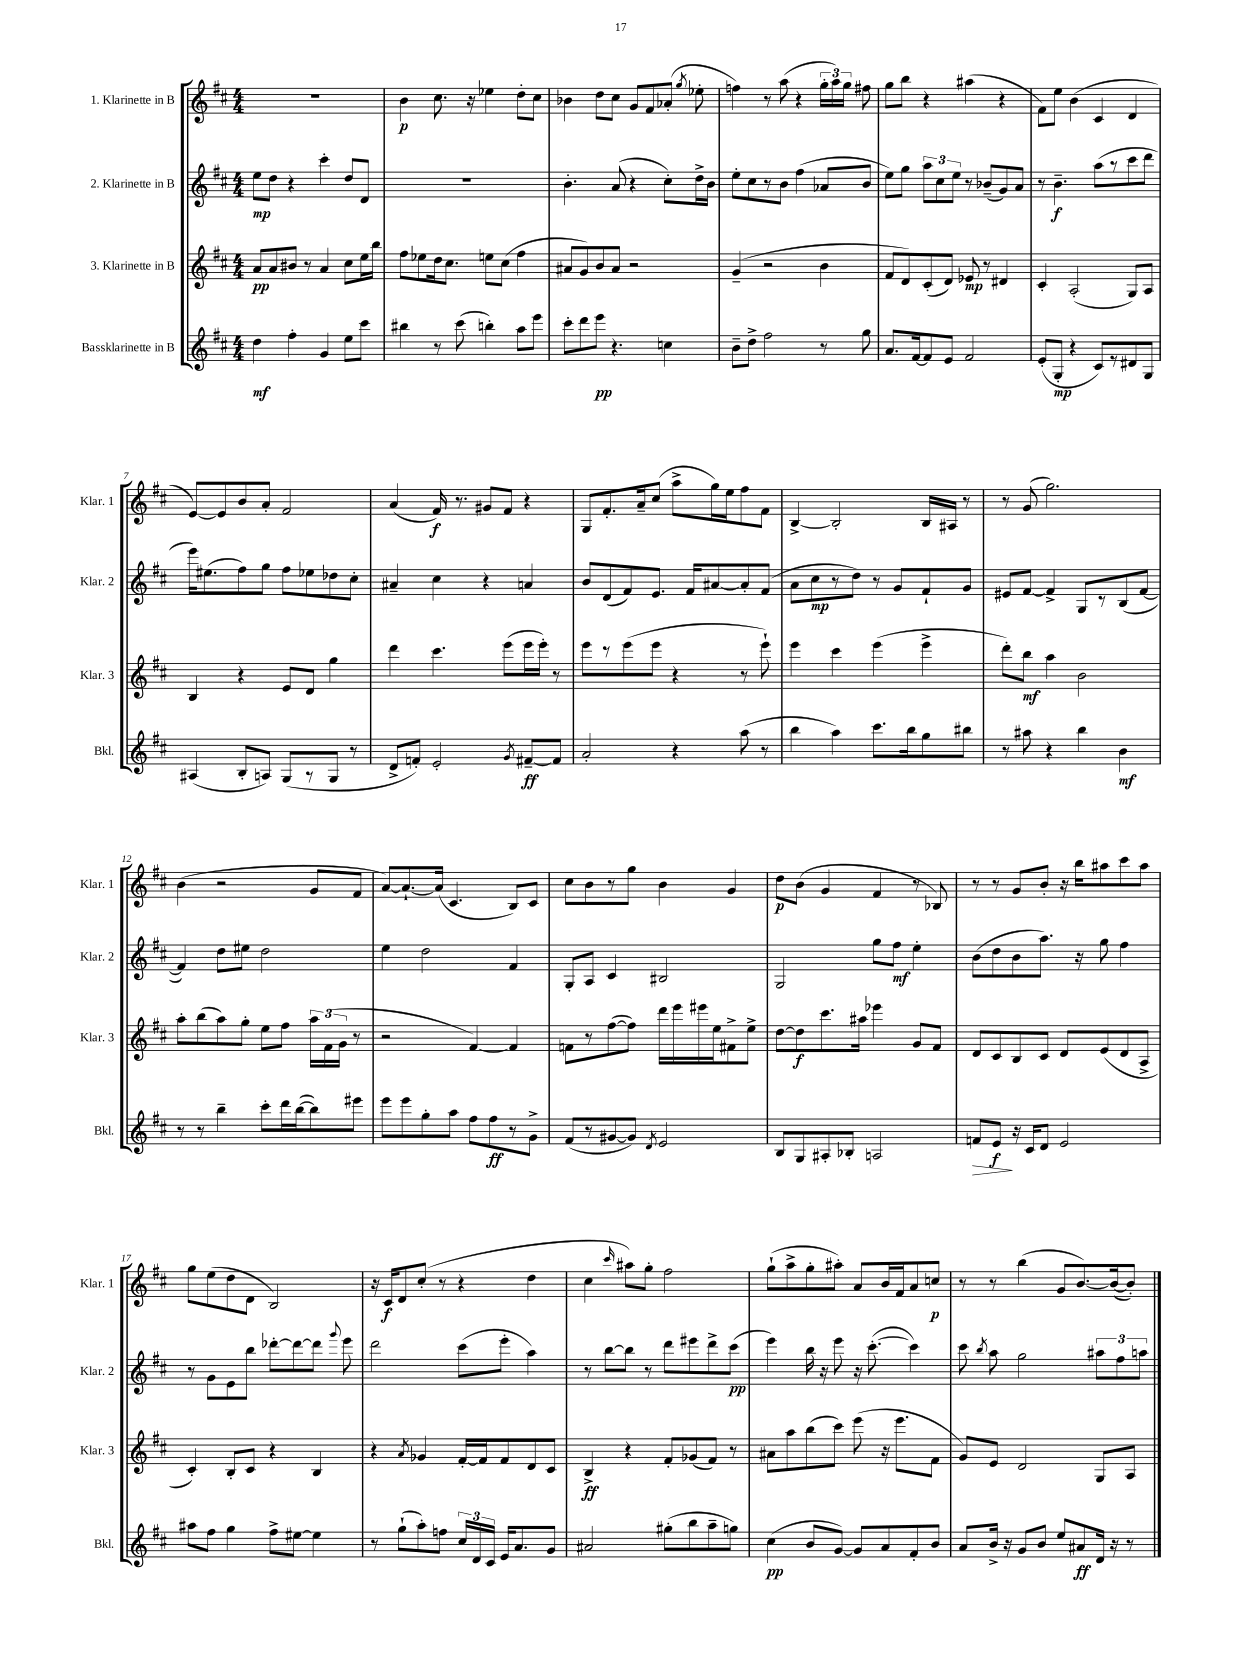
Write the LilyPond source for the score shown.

<<
\new StaffGroup <<
\new Staff = "s0" \with { instrumentName = "1. Klarinette in B" shortInstrumentName = "Klar. 1" } {
    \clef treble \key d \major \numericTimeSignature \time 4/4
    \autoBeamOff R1 |
    b'4\p cis''8. r16 ees''4 d''8[-. cis''8] |
    bes'4 d''8[ cis''8] g'8[ fis'8 aes'8]-.( \acciaccatura { g''8 } ees''8-. |
    f''4) r8 a''8( r4 \tuplet 3/2 { g''16[-. a''16) g''16] } fis''8 |
    g''8[ b''8] r4 ais''4( r4 |
    fis'8[) e''8] b'4( cis'4 d'4 |
    e'8[~) e'8 b'8 a'8]-. fis'2 |
    a'4( fis'16\f) r8. gis'8[ fis'8] r4 |
    g8[ fis'8.-. a'16-- cis''8]( a''8[-> g''16) e''16 fis''8 fis'8] |
    b4~-> b2-. b16[ ais16] r8 |
    r8 g'8( g''2.) |
    b'4( r2 g'8[ fis'8] |
    a'8[~) a'8.~-! a'16]( cis'4. b8[) cis'8] |
    cis''8[ b'8 r8 g''8] b'4 g'4 |
    d''8[\p b'8]( g'4 fis'4 r8 bes8) |
    r8 r8 g'8[ b'8]-. r16 b''16[ ais''8 cis'''8 ais''8] |
    g''8[ e''8( d''8 d'8] b2) |
    r16 cis'16[\f d'8 cis''8]-.( r8 r4 d''4 |
    cis''4 \grace { cis'''16 } ais''8[) g''8]-. fis''2 |
    g''8[-!( a''8-> g''8-. ais''8]-.) a'8[ b'16 fis'16 a'8 c''8]\p |
    r8 r8 b''4( g'8[ b'8.~) b'16~( b'8]-.) \bar "|." |
}
\new Staff = "s1" \with { instrumentName = "2. Klarinette in B" shortInstrumentName = "Klar. 2" } {
    \clef treble \key d \major \numericTimeSignature \time 4/4
    \autoBeamOff e''8[\mp d''8] r4 cis'''4-. d''8[ d'8] |
    R1 |
    b'4.-. a'8( r4 cis''8[-.) d''16-> b'16] |
    e''8[-. cis''8 r8 b'8] fis''4( aes'8[ b'8] |
    e''8[) g''8] \tuplet 3/2 { a''8[ cis''8 e''8] } r8 bes'8[--( g'8) a'8] |
    r8 b'4.--\f a''8[( r8 cis'''8 d'''8] |
    e'''16[) eis''8.( fis''8) g''8] fis''8[ ees''8 des''8 cis''8]-. |
    ais'4-- cis''4 r4 a'4 |
    b'8[ d'8( fis'8) e'8.] fis'16[ ais'8~ ais'8-. fis'8]( |
    a'8[ cis''8\mp r8 d''8]) r8 g'8[ fis'8-! g'8] |
    eis'8[ fis'8]~ fis'4-> g8[ r8 b8( fis'8]~ |
    fis'4) d''8[ eis''8] d''2 |
    e''4 d''2 fis'4 |
    g8[-. a8] cis'4 bis2 |
    g2 g''8[ fis''8]\mf e''4-. |
    b'8[( d''8 b'8 a''8.]) r16 g''8 fis''4 |
    r8 g'8[ e'8 b''8] des'''8[~-. des'''8~ des'''8] \appoggiatura { g'''8 } e'''8 |
    d'''2 cis'''8[( e'''8]-. a''4) |
    r8 b''8[~ b''8] r8 d'''8[ eis'''8 d'''8-> cis'''8]\pp( |
    e'''4) b''16 r16 e'''8 r16 cis'''8.~-.( cis'''4) |
    cis'''8 \acciaccatura { b''8 } a''8 g''2 \tuplet 3/2 { ais''8[ fis''8 a''8] } \bar "|." |
}
\new Staff = "s2" \with { instrumentName = "3. Klarinette in B" shortInstrumentName = "Klar. 3" } {
    \clef treble \key d \major \numericTimeSignature \time 4/4
    \autoBeamOff a'8[\pp a'8 bis'8] r8 a'4 cis''8[ e''16 b''16] |
    fis''8[ ees''8 d''16 cis''8.] e''8[ cis''8]( fis''4 |
    ais'8[ g'8) b'8 ais'8] r2 |
    g'4--( r2 b'4 |
    fis'8[ d'8) cis'8-.( d'8]) ees'8\mp r8 dis'4 |
    cis'4-. a2-.( g8[) a8] |
    b4 r4 e'8[ d'8] g''4 |
    d'''4 cis'''4. e'''8[( e'''16 e'''16]-.) r8 |
    e'''8[ r8 e'''8( e'''8] r4 r8 e'''8-!) |
    e'''4 cis'''4 e'''4( e'''4-> |
    d'''8[-.) b''8]\mf a''4 b'2 |
    a''8[-. b''8( a''8) g''8]-. e''8[ fis''8] \tuplet 3/2 { a''16[ fis'16( g'16] } r8 |
    r2 fis'4~) fis'4 |
    f'8[ r8 fis''8~( fis''8]) d'''16[ e'''16 eis'''16 e''16 fis'8-> e''8]-> |
    d''8[~ d''8\f cis'''8. ais''16] ees'''4 g'8[ fis'8] |
    d'8[ cis'8 b8 cis'8] d'8[ e'8( d'8 a8]-> |
    cis'4-.) b8[-. cis'8] r4 b4 |
    r4 \acciaccatura { a'8 } ges'4 fis'16[~-. fis'16 fis'8 d'8 cis'8] |
    b4->\ff r4 fis'8[-. ges'8( fis'8]) r8 |
    ais'8[ a''8 b''8( cis'''8]) e'''8( r16 e'''8.[ fis'8] |
    g'8[) e'8] d'2 g8[ a8] \bar "|." |
}
\new Staff = "s3" \with { instrumentName = "Bassklarinette in B" shortInstrumentName = "Bkl." } {
    \clef treble \key d \major \numericTimeSignature \time 4/4
    \autoBeamOff d''4\mf fis''4-. g'4 e''8[ cis'''8] |
    bis''4 r8 cis'''8( b''4-.) a''8[ e'''8] |
    cis'''8[-. d'''8 e'''8]\pp r4. c''4 |
    b'8[-- d''8]-> fis''2 r8 g''8 |
    a'8.[ fis'16~ fis'8 e'8] fis'2 |
    e'8[-.( g8]-.\mp r4 cis'8[) r8 dis'8 g8] |
    ais4( b8[-. a8]) g8[( r8 g8] r8 |
    d'8[-> f'8]-.) e'2-. \acciaccatura { g'8 } fis'8[~--\ff fis'8] |
    a'2-. r4 a''8( r8 |
    b''4 a''4) cis'''8.[ b''16 g''8 bis''8] |
    r8 ais''8 r4 b''4 b'4\mf |
    r8 r8 b''4-- cis'''8[-. d'''16 b''16~( b''8) eis'''8] |
    e'''8[ e'''8 g''8-. a''8] fis''8[ fis''8\ff r8 g'8]-> |
    fis'8[( r8 gis'8~ gis'8]) \acciaccatura { d'8 } e'2 |
    b8[ g8 ais8-. bes8]-. a2 |
    f'8[\> e'8]\f\! r16 cis'16[ d'8] e'2 |
    ais''8[ fis''8] g''4 fis''8[-> eis''8]~ eis''4 |
    r8 g''8[-!( a''8-.) f''8] \tuplet 3/2 { cis''16[ d'16 cis'16] } e'16[ a'8. g'8] |
    ais'2 gis''8[-.( b''8 a''8-- g''8]) |
    cis''4\pp( b'8[ g'8]~) g'8[ a'8 fis'8-. b'8] |
    a'8[ b'16]-> r16 g'8[ b'8] e''8[ ais'8\ff d'16] r16 r8 \bar "|." |
}
>>
>>
